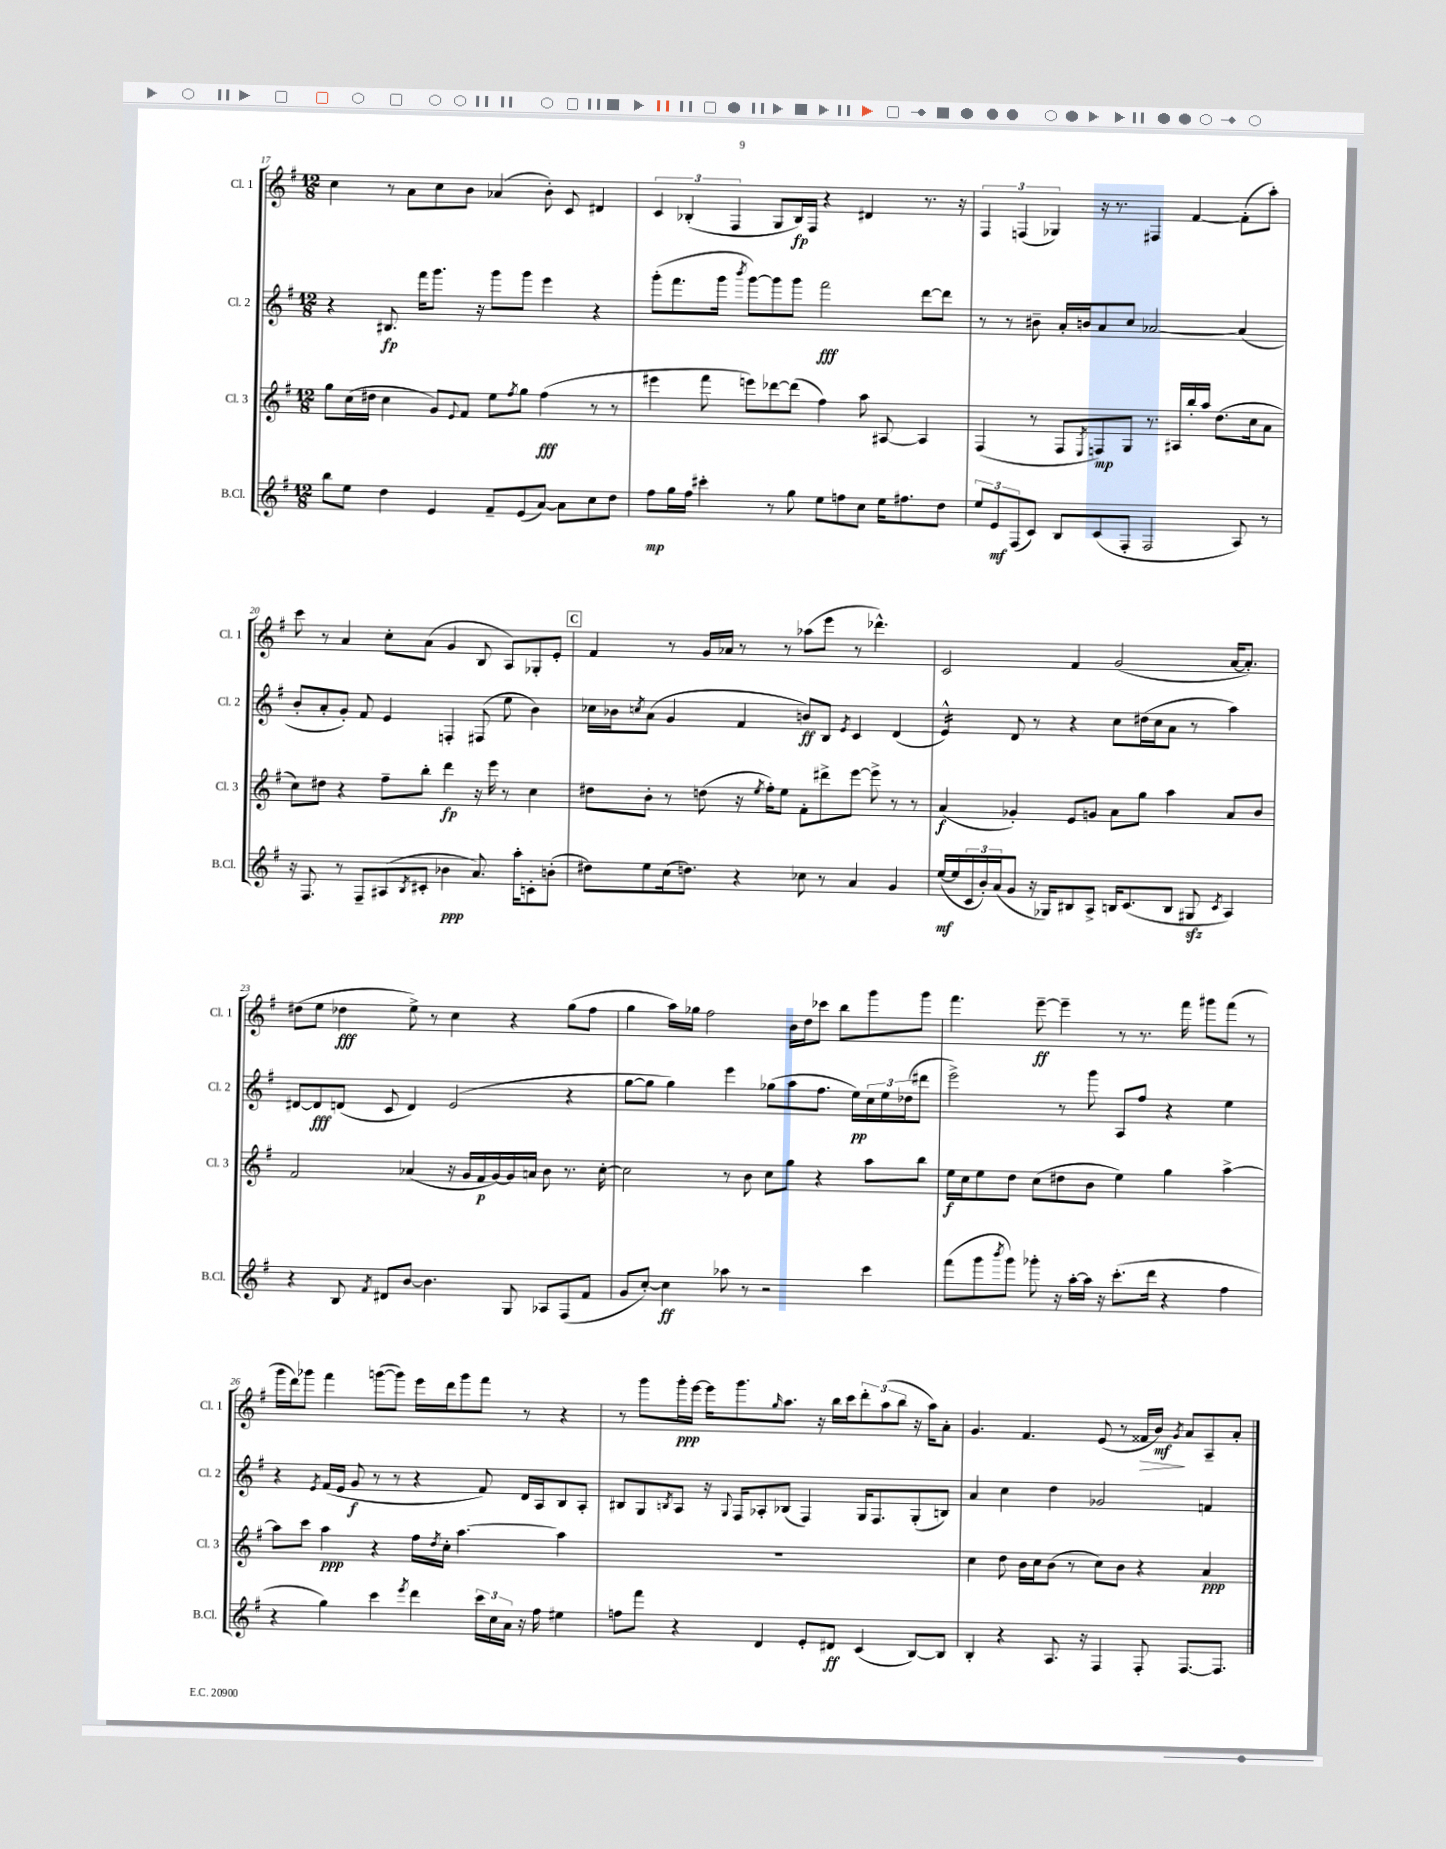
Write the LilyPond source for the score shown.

<<
\new StaffGroup <<
\new Staff = "s0" \with { instrumentName = "Cl. 1" shortInstrumentName = "Cl. 1" } {
    \clef treble \key g \major \numericTimeSignature \time 12/8
    c''4 r8 a'8 c''8 b'8 aes'4( b'8-.) c'8 dis'4 |
    \tuplet 3/2 { c'4 bes4-.( fis4 } g8 bes16\fp) fis16 r4 dis'4 r8. r16 |
    \tuplet 3/2 { fis4 f4( ges4) } r16 r8. fis4 fis'4~ fis'8-.( a''8-.) |
    c'''8 r8 a'4 c''8-. a'8( g'4 b8 a8) ges8-. e'8-. |
    \mark \markup { \box "C" } fis'4 r8 g'16 aes'16 r8 r8 aes''8( e'''8 r8 des'''4.-^) |
    c'2 fis'4 g'2( a'16~ a'8.-.) |
    dis''8( e''8 des''4\fff e''8->) r8 c''4 r4 g''8( fis''8 |
    g''4 a''16) ges''16 fis''2 b'16 d''16 ces'''8 b''8 g'''8 g'''8 |
    fis'''4. e'''8~--\ff e'''4-- r8 r8. fis'''16 gis'''8 fis'''8( r8 |
    g'''16 d'''16) ges'''8 fis'''4 g'''8~( g'''8) e'''16 d'''16 g'''8 fis'''8 r8 r4 |
    r8 g'''8 g'''16-.\ppp e'''16~ e'''16 g'''8. \grace { g''16 } a''8. r16 b''16 c'''16 \tuplet 3/2 { d'''8-. a''8( b''8 } r16 a''16) a'8-. |
    g'4. fis'4. e'8( r8 fisis'16\> b'16\mf\!) \acciaccatura { g'8 } a'8 a8-- a'8-. \bar "|." |
}
\new Staff = "s1" \with { instrumentName = "Cl. 2" shortInstrumentName = "Cl. 2" } {
    \clef treble \key g \major \numericTimeSignature \time 12/8
    r4 bis8.\fp fis'''16 g'''8. r16 g'''8 g'''8 e'''4 r4 |
    g'''8-.( fis'''8. g'''16 \acciaccatura { b'''8 } g'''8~) g'''8 g'''8 fis'''2\fff d'''8~ d'''8 |
    r8 r8 bis'8-- a'16-. b'16 a'8 c''8 aes'2~ aes'4( |
    b'8-. a'8-. g'8-.) fis'8 e'4 f4-. fis8( e''8 b'4) |
    \mark \markup { \box "C" } ces''16 bes'16 \acciaccatura { c''8 } a'8( g'4 fis'4 b'8\ff) b8 \acciaccatura { e'8 } c'4 d'4( |
    e'4:16-^) d'8 r8 r4 c''8 dis''16( c''16 a'8 r8 a''4) |
    dis'8~ dis'8\fff d'8( c'8 d'4) e'2( r4 |
    g''8~ g''8 g''4) e'''4 ges''8( a''8 fis''8. e''16\pp) \tuplet 3/2 { c''16 e''16 des''16( } dis'''8 |
    e'''2->) r8 g'''8 a8 fis''8 r4 e''4 |
    r4 \acciaccatura { e'8 } fis'16( e'16 g'8\f r8 r8 r4 fis'8) d'16 a16 b8 a8-. |
    bis8 g8 \acciaccatura { b8 } a8 r16 \appoggiatura { g8 } fis16 aes8-. bes8( fis4) g16 fis8. g8-.( b8) |
    a'4 c''4 d''4 ges'2 f'4 \bar "|." |
}
\new Staff = "s2" \with { instrumentName = "Cl. 3" shortInstrumentName = "Cl. 3" } {
    \clef treble \key g \major \numericTimeSignature \time 12/8
    g''8 c''16( dis''16 c''4 g'8) \appoggiatura { e'8 } fis'8 e''8 \acciaccatura { fis''8 } g''8 fis''4\fff( r8 r8 |
    eis'''4 fis'''8 e'''8) des'''8~ des'''8( fis''4) a''8 ais8~ ais4 |
    fis4( r8 fis8 \acciaccatura { e8 } f8\mp) g8 r8. ais16 b''16-. a''16 d''8.( c''16 a'8 |
    c''8) dis''8 r4 fis''8-- b''8-. d'''4\fp r16 e'''16 r8 c''4 |
    \mark \markup { \box "C" } dis''8 b'8-. r8 d''8( r16 \acciaccatura { e''8 } fis''16-.) e''8 fis'8-. dis'''8-> e'''8~ e'''8-> r8 r8 |
    a'4\f( ges'4-.) e'8 g'8 a'8 g''8 a''4 a'8 b'8 |
    fis'2 aes'4( r16 g'16 fis'16\p g'16~) g'16 a'16 b'8 r8. c''16~-. |
    c''2 r8 b'8 c''8 g''8 r4 a''8 b''8 |
    e''16\f c''16 e''8 d''8 c''8( dis''8 b'8 e''4) g''4 a''4~-> |
    a''8 c'''8 a''4\ppp r4 fis''16 \acciaccatura { d''8 } c''16-. a''4.~ a''4 |
    R1. |
    c''4 d''8 b'16 c''16 b'8( r8 c''8) b'8 r4 a'4\ppp \bar "|." |
}
\new Staff = "s3" \with { instrumentName = "B.Cl." shortInstrumentName = "B.Cl." } {
    \clef treble \key g \major \numericTimeSignature \time 12/8
    b''8 e''8 d''4 e'4 fis'8-- e'8( a'8~) a'8 c''8 d''8 |
    fis''8\mp g''16 fis''16 cis'''4-. r8 g''8 e''8 f''8 c''8 e''16 fis''8. d''8 |
    \tuplet 3/2 { e''8 e'8\mf fis8( } c'8) b8 c'8( fis8-. fis2 a8) r8 |
    r16 fis8. r8 fis8-- ais8( \acciaccatura { b8 } cis'8-. bes'4\ppp a'8.) a''16-. c'8-. b'8-.( |
    \mark \markup { \box "C" } dis''8) e''8 c''16( d''8.) r4 ces''8 r8 a'4 g'4 |
    e''16~\mf( e''16 \tuplet 3/2 { c'16 b'16-.) a'16( } g'8 r16 ges16) bis8 a8-> b16 c'8.( b8 gis8\sfz \acciaccatura { c'8 } a4) |
    r4 b8 \acciaccatura { fis'8 } dis'8 b'8~ b'4. g8 aes8 fis8( fis'8 |
    g'8 c''8~-.) c''4\ff aes''8 r8 r2 c'''4 |
    fis'''8( g'''8 \acciaccatura { b'''8 } g'''8) ges'''8-. r16 a''16~-. a''16 r16 c'''8.-.( d'''16 r4 fis''4 |
    r4 g''4) c'''4 \acciaccatura { e'''8 } d'''4 \tuplet 3/2 { c'''16 c''16 a'16 } r16 fis''16 eis''4 |
    f''8 fis'''8 r4 d'4 e'8-. dis'8\ff c'4( b8~) b8 |
    b4-. r4 a8. r16 fis4 fis8-. fis8.~ fis8. \bar "|." |
}
>>
>>
\layout { \context { \Score currentBarNumber = #17 } }
